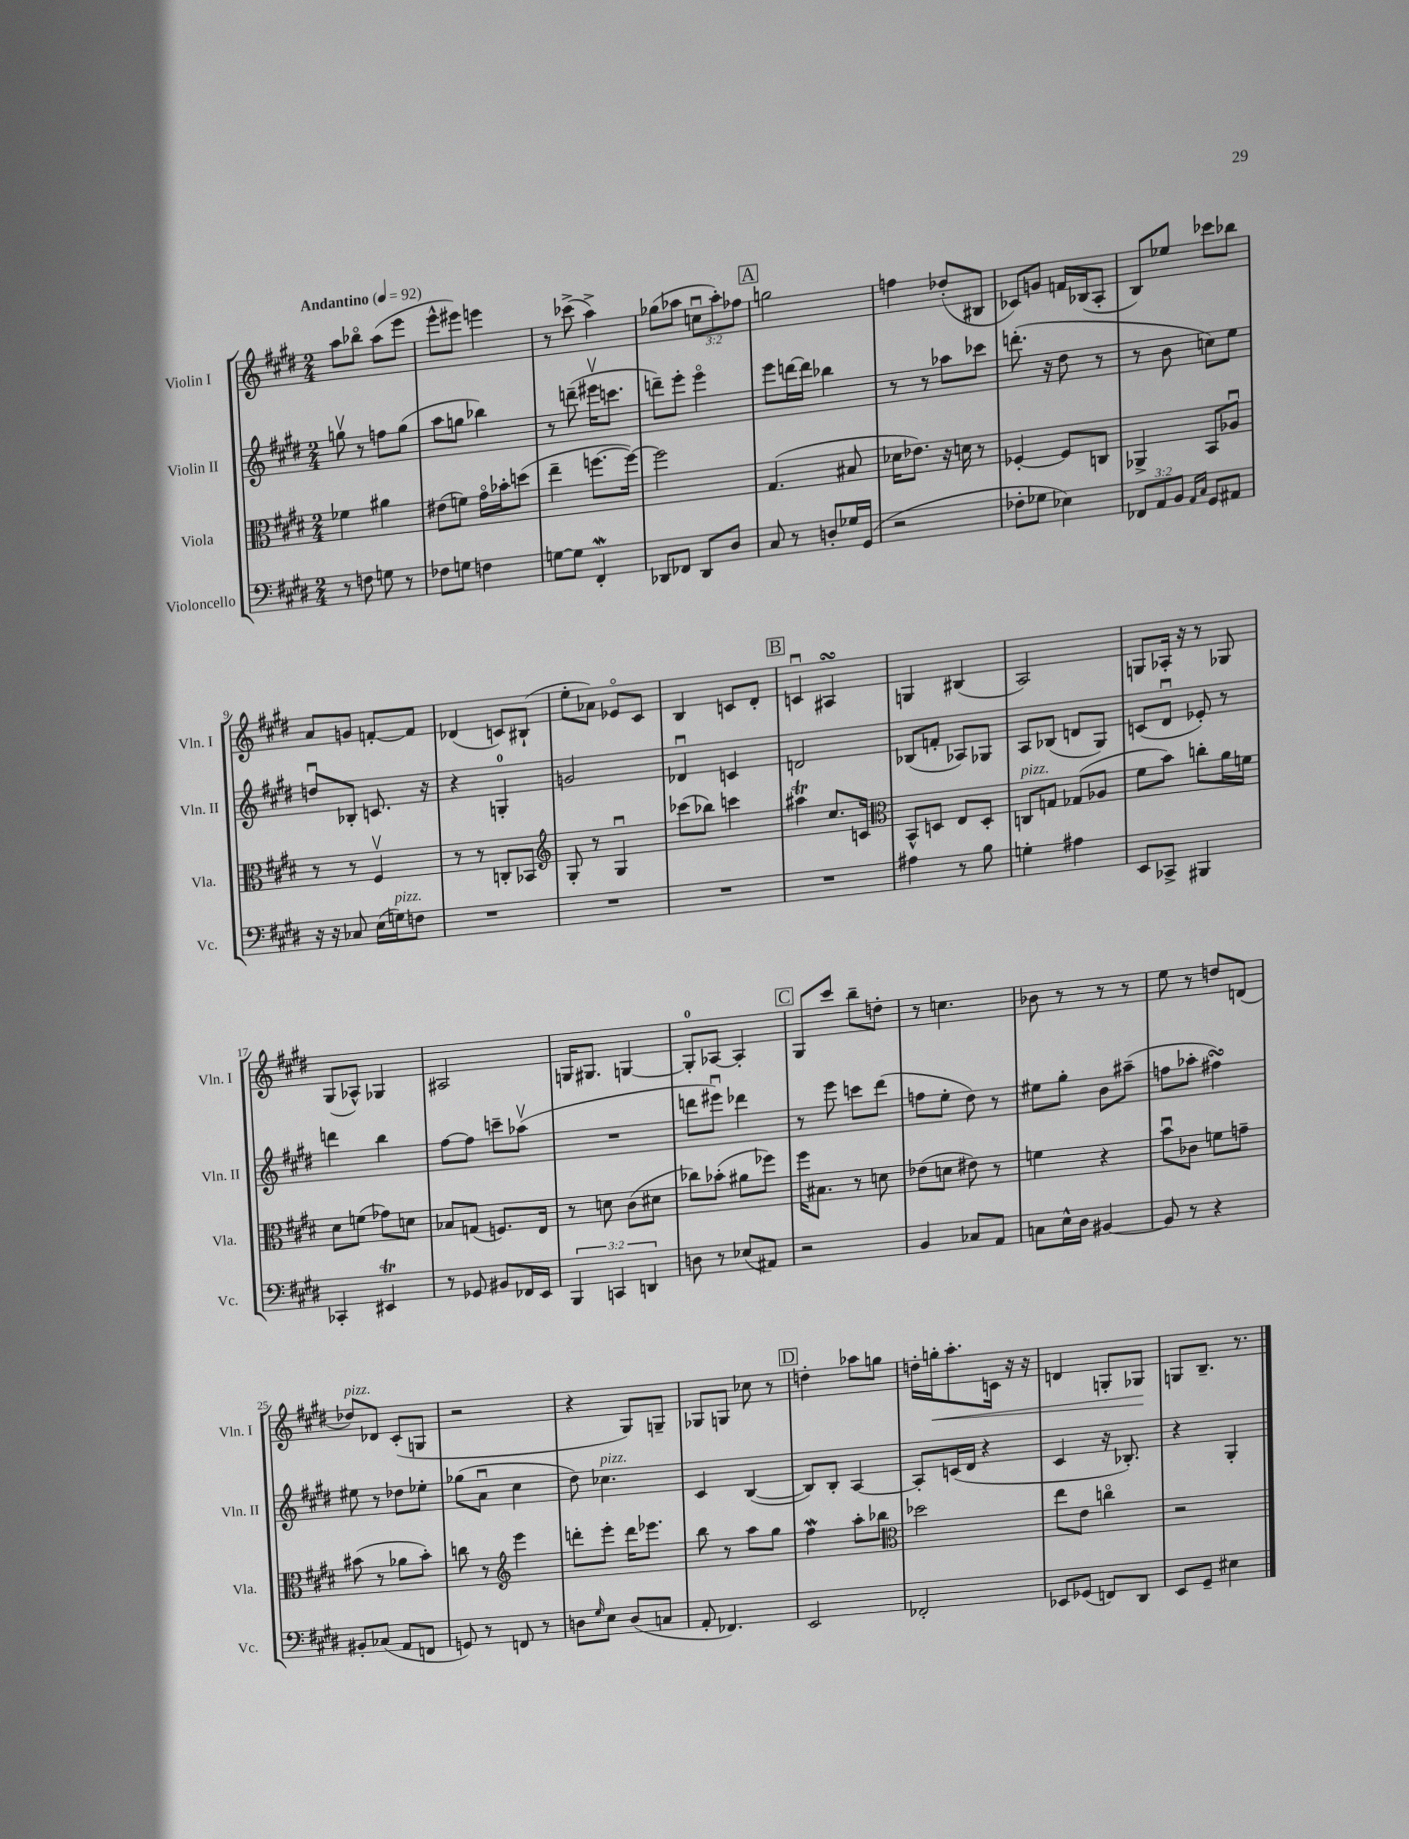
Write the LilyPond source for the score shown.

<<
\new StaffGroup <<
\new Staff = "s0" \with { instrumentName = "Violin I" shortInstrumentName = "Vln. I" } {
    \clef treble \key e \major \numericTimeSignature \time 2/4 \override Staff.TupletNumber.text = #tuplet-number::calc-fraction-text \tempo "Andantino" 4 = 92
    a''8 bes''8\flageolet a''8( e'''8 |
    e'''8-^ eis'''8) e'''4 |
    r8 ces'''8->( a''4->) |
    ges''8( aes''8 \tuplet 3/2 { c''8\downbow aes''8-.) fes''8 } |
    \mark \markup { \box "A" } g''2 |
    f''4 des''8-.( bis8 |
    ces'8) g'8 f'16 bes16( a8-. |
    b8) ees''8 ces'''8 bes''8 |
    a'8 g'8 f'8~-. f'8 |
    des'4( c'8) bis8-!( |
    e''8-. aes'8) ees'8\flageolet cis'8 |
    b4 c'8 dis'8-. |
    \mark \markup { \box "B" } c'4\downbow ais4\turn |
    g4 bis4( |
    a2) |
    g8 aes16-. r16 r8 ges8 |
    gis8( aes8-^) ges4 |
    ais2 |
    g16 gis8. g4~ |
    g8-0-. aes8~ aes4-. |
    \mark \markup { \box "C" } gis8 cis'''8 b''8-- d''8-. |
    r8 c''4. |
    bes'8 r8 r8 r8 |
    e''8 r8 d''8 d'8( |
    des''8^\markup { \italic "pizz." }) des'8 cis'8-.( g8 |
    r2 |
    r4 gis8) g8-- |
    ges8 g8 ces''8 r8 |
    \mark \markup { \box "D" } d''4-. aes''8 g''8 |
    d''16-. g''16-.\< a''8.-. c'16 r16 r16 |
    d'4 g8-. ges8\! |
    g8 b8.-- r8. \bar "|." |
}
\new Staff = "s1" \with { instrumentName = "Violin II" shortInstrumentName = "Vln. II" } {
    \clef treble \key e \major \numericTimeSignature \time 2/4
    g''8\upbow r8 f''8 g''8( |
    a''8 g''8 bes''4) |
    r8 d'''8--( eis'''16\upbow c'''8. |
    d'''8--) e'''8-. e'''4\flageolet |
    \mark \markup { \box "A" } e'''8 d'''16~ d'''16 bes''4 |
    r8 r8 aes''8 ces'''8 |
    d'''8.-.( r16 dis''8 r8 |
    r8 b'8 c''8) e''8 |
    d''8\downbow bes8-. c'8. r16 |
    r4 g4-0-. |
    g'2 |
    des'4\downbow c'4 |
    \mark \markup { \box "B" } d'2 |
    bes8( f'8-. aes8) ges8 |
    a8 bes8( d'8 gis8) |
    c'8( dis'8\downbow ees'8-.) r8 |
    d'''4 b''4 |
    fis''8~ fis''8 c'''8-- aes''8\upbow( |
    R2 |
    d'''8 eis'''8\downbow) des'''4 |
    \mark \markup { \box "C" } r8 e'''8 c'''8 dis'''8( |
    f''8 e''8-. dis''8) r8 |
    eis''8 gis''8-. b'8 ais''8--( |
    f''8 aes''8-. fis''4\turn) |
    eis''8 r8 des''8 ees''8-. |
    ges''8( a'8\downbow cis''4 |
    dis''8) ces''4.^\markup { \italic "pizz." } |
    cis'4 b4~( |
    \mark \markup { \box "D" } b8) b8-. a4~ |
    a8-. c'16( dis'16 r4 |
    cis'4 r16 bes8.-.) |
    r4 gis4-. \bar "|." |
}
\new Staff = "s2" \with { instrumentName = "Viola" shortInstrumentName = "Vla." } {
    \clef alto \key e \major \numericTimeSignature \time 2/4
    fes'4 ais'4 |
    eis'8( f'8) gis'16\flageolet bes'16-. d''8( |
    e''4-- f''8.~ f''16~) |
    f''2 |
    \mark \markup { \box "A" } gis4.( bis8 |
    des'16 ees'8.) r16 d'16 r8 |
    fes4~-. fes8 c8 |
    aes,4-> b,8 aes8\downbow |
    r8 r8 fis4\upbow |
    r8 r8 c8-. bes,8 |
    \clef treble gis8-. r8 gis4\downbow |
    ces'''8( bes''8) c'''4 |
    \mark \markup { \box "B" } ais''4\trill cis''8. c'16 |
    \clef alto b,8-^ d8 e8 d8-. |
    c8^\markup { \italic "pizz." } g8 ges8( aes8 |
    fis'8 b'8) c''8-. a'16 f'16 |
    dis'8 f'8( ges'8) d'8 |
    bes8 g8( f8.) e16 |
    r8 d'8 cis'8( dis'8 |
    ces''8) bes'8-.( ais'8 fes''8) |
    \mark \markup { \box "C" } fis''16 bis8. r8 d'8 |
    ees'8( d'8 eis'8) r8 |
    f'4 r4 |
    b'8\downbow ces'8 f'8 g'8-- |
    bis'8( r8 aes'8 bis'8-.) |
    c''8 r8 \clef treble e'''4 |
    d'''8-. e'''8-. d'''16 ees'''8. |
    b''8 r8 a''8 gis''8 |
    \mark \markup { \box "D" } fis''4\mordent a''8-. bes''8 |
    \clef alto des''2 |
    e''8 e'8 c''4\flageolet |
    r2 \bar "|." |
}
\new Staff = "s3" \with { instrumentName = "Violoncello" shortInstrumentName = "Vc." } {
    \clef bass \key e \major \numericTimeSignature \time 2/4 \override Staff.TupletNumber.text = #tuplet-number::calc-fraction-text
    r8 f8 g8 r8 |
    fes8 g8 f4 |
    g8~ g8 fis,4-.\mordent |
    des,8 fes,8 des,8 dis8 |
    \mark \markup { \box "A" } cis8 r8 d8-. ges16 gis,16( |
    r2 |
    fes8-. ges8 ees4) |
    \tuplet 3/2 { fes,8 a,8 b,8 } \grace { a,16 cis16 } gis,8 ais,8 |
    r16 r16 ces8 e16( g16^\markup { \italic "pizz." }) f8 |
    R2 |
    R2 |
    R2 |
    \mark \markup { \box "B" } R2 |
    ais4 r8 b8 |
    g4-. ais4 |
    e,8 ces,8-> bis,,4 |
    ces,4-. eis,4\trill |
    r8 ges,8 bis,8 fes,16 e,16 |
    \tuplet 3/2 { b,,4 c,4 d,4 } |
    d8 r8 ees8( ais,8) |
    \mark \markup { \box "C" } r2 |
    b,4 ces8 a,8 |
    c8 e16-^ dis16 bis,4~ |
    bis,8 r8 r4 |
    bis,8-. ces8( a,8 f,8 |
    g,8) r8 f,8 r8 |
    d8 \grace { gis16 } e8 d8( c8 |
    a,8-. fes,4.) |
    \mark \markup { \box "D" } e,2 |
    fes,2-. |
    ees,8 ges,8( f,8) dis,8 |
    e,8 gis,8-- eis4 \bar "|." |
}
>>
>>
